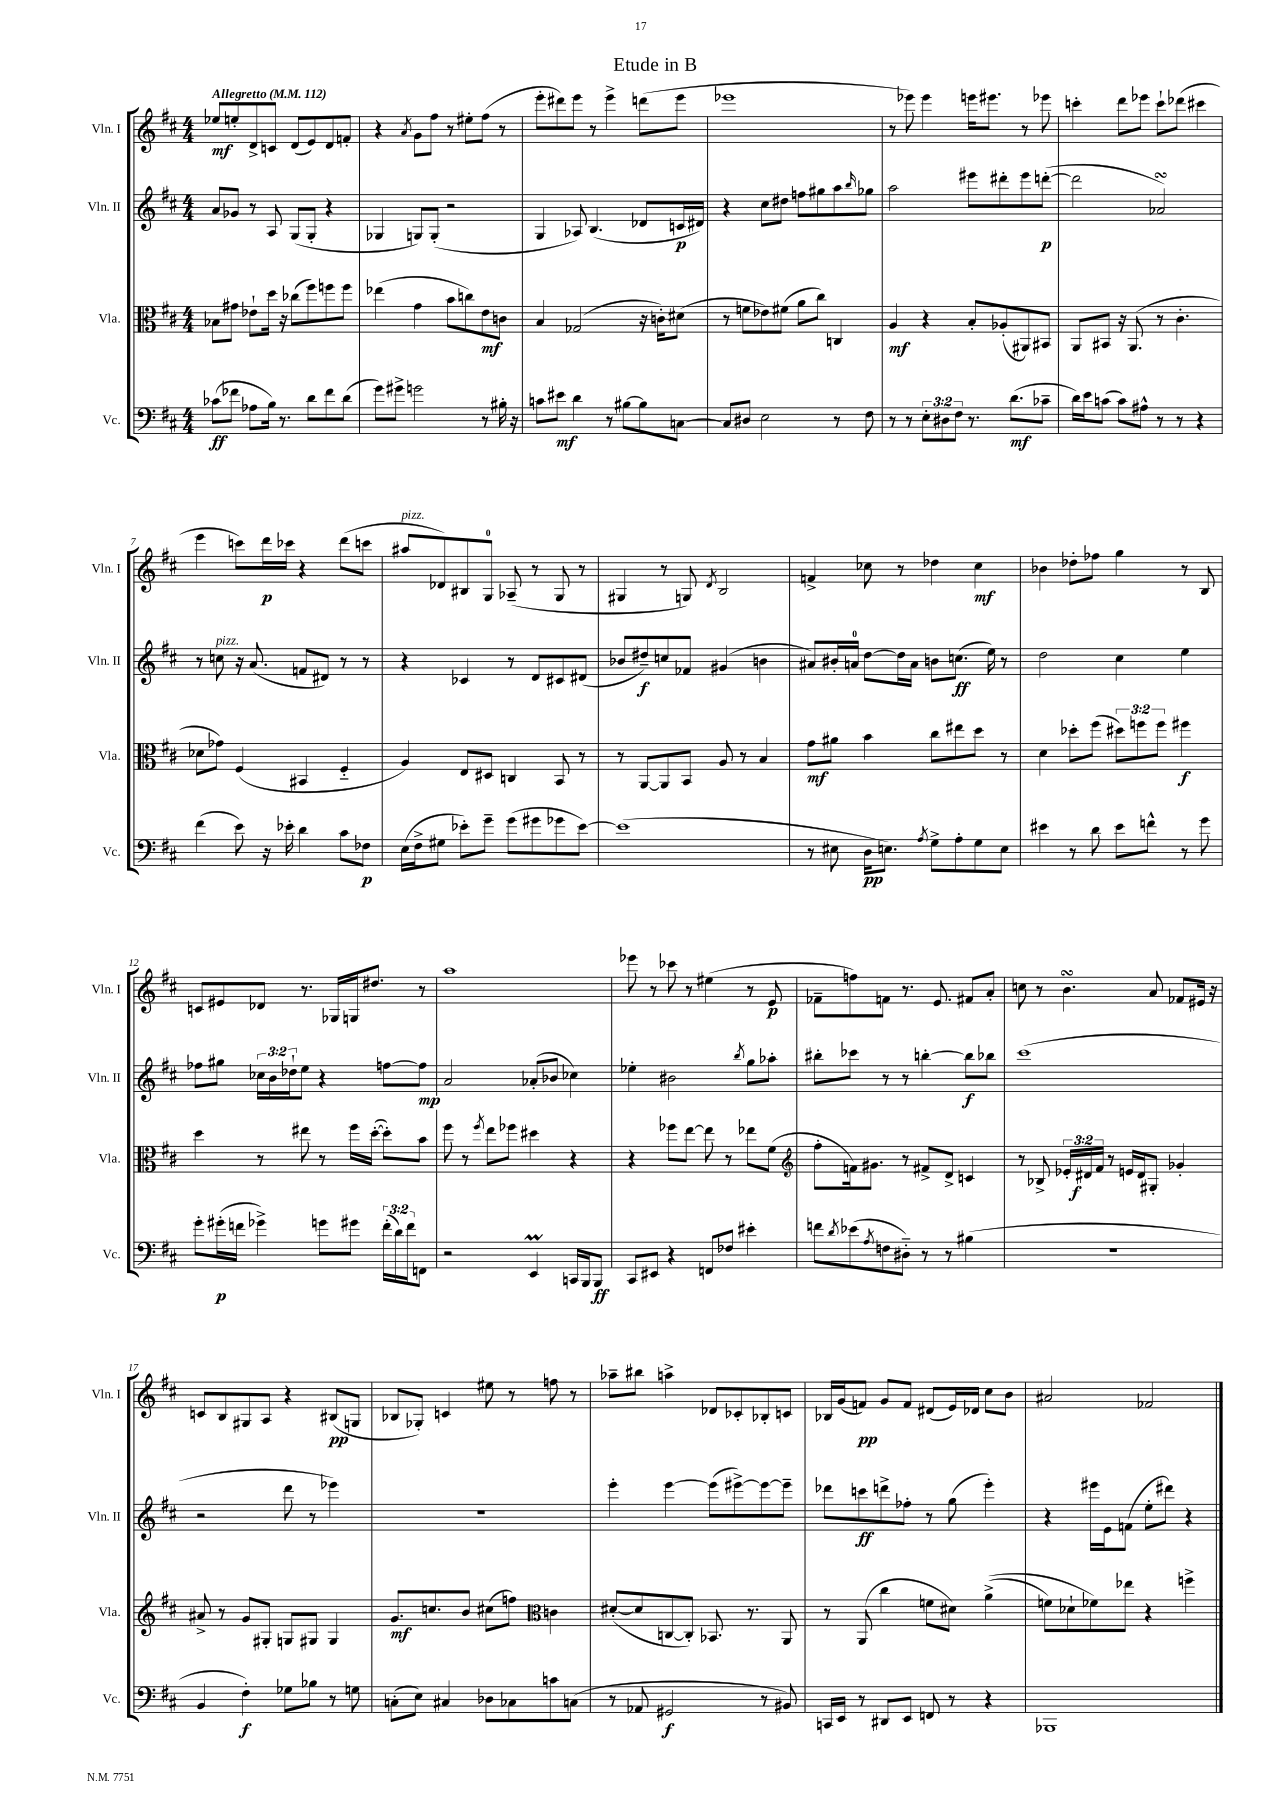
\header { title = "Etude in B" }
<<
\new StaffGroup <<
\new Staff = "s0" \with { instrumentName = "Vln. I" shortInstrumentName = "Vln. I" } {
    \clef treble \key d \major \numericTimeSignature \time 4/4 \tempo "Allegretto" 4 = 112
    ees''8\mf e''8-. d'8-> c'8 d'8( e'8) d'8 f'8-. |
    r4 \acciaccatura { a'8 } g'8 fis''8 r8 eis''8-. fis''8( r8 |
    e'''8-. dis'''8) e'''8 r8 e'''4-> d'''8( e'''8 |
    ees'''1 |
    r8 ees'''8) ees'''4 e'''16 eis'''8. r8 ees'''8 |
    c'''4-. d'''8 ees'''8 c'''8-! des'''8( cis'''4 |
    e'''4 c'''8) d'''16\p ces'''16 r4 d'''8( c'''8 |
    ais''8^\markup { \italic "pizz." } des'8) bis8 g8-0 aes8--( r8 g8 r8 |
    gis4 r8 g8) \acciaccatura { d'8 } b2 |
    f'4-> ces''8 r8 des''4 ces''4\mf |
    bes'4 des''8-. fes''8 g''4 r8 b8 |
    c'8 eis'8 des'8 r8. ges16 g16 dis''8. r8 |
    a''1 |
    ees'''8 r8 ces'''8 r8 eis''4( r8 e'8\p |
    fes'8-- f''8) f'8 r8. e'8. fis'8 a'8-. |
    c''8 r8 b'4.\turn a'8 fes'8 eis'16 r16 |
    c'8 b8 gis8 a8 r4 bis8\pp( g8 |
    bes8 ges8-.) c'4 eis''8 r8 f''8 r8 |
    aes''8-- bis''8 a''4-> des'8 ces'8-. bes8-. c'8 |
    bes16 g'16( f'8\pp) g'8 f'8 dis'8( e'16) des'16 cis''8 b'8 |
    ais'2 fes'2 \bar "|." |
}
\new Staff = "s1" \with { instrumentName = "Vln. II" shortInstrumentName = "Vln. II" } {
    \clef treble \key d \major \numericTimeSignature \time 4/4 \override Staff.TupletNumber.text = #tuplet-number::calc-fraction-text
    a'8 ges'8 r8 a8 g8( g8-. r4 |
    ges4 g8) g8-.( r2 |
    g4 aes8) b4.( des'8 c'16\p dis'16) |
    r4 cis''8 dis''8 f''8 gis''8 a''8 \grace { b''16 } ges''8 |
    a''2 eis'''8 dis'''8-. eis'''8 d'''8~-.\p( |
    d'''2 aes'2\turn) |
    r8 c''8^\markup { \italic "pizz." } r16 a'8.( f'8 dis'8) r8 r8 |
    r4 ces'4 r8 d'8 cis'8 dis'8( |
    bes'8 dis''8--\f) c''8 fes'8 gis'4( b'4 |
    ais'8) bis'16-. a'16-0 d''8~ d''16 a'16 b'8 c''8.\ff( e''16) r8 |
    d''2 cis''4 e''4 |
    fes''8 gis''8 \tuplet 3/2 { ces''16 b'16 des''16-! } e''8 r4 f''8~ f''8\mp |
    a'2 aes'8-.( bes'8 ces''4) |
    ees''4-. bis'2 \acciaccatura { b''8 } g''8 aes''8-. |
    bis''8-. ces'''8 r8 r8 b''4~-. b''8\f bes''8 |
    cis'''1( |
    r2 d'''8 r8 ees'''4) |
    R1 |
    e'''4-. e'''4~ e'''8( eis'''8~->) eis'''8~ eis'''8-- |
    des'''8 c'''8\ff d'''8-> fes''8-. r8 g''8( e'''4-.) |
    r4 eis'''16 e'16 f'8( e''8-. dis'''8) r4 \bar "|." |
}
\new Staff = "s2" \with { instrumentName = "Vla." shortInstrumentName = "Vla." } {
    \clef alto \key d \major \numericTimeSignature \time 4/4 \override Staff.TupletNumber.text = #tuplet-number::calc-fraction-text
    bes8 gis'8 ees'8-! d''16 r16 ces''8( fis''8) f''8 f''8 |
    ees''4( g'4 b'8 c''8) e'8\mf c'8 |
    b4 ges2( r16 c'16-.) dis'8( |
    r8 f'8 ees'8) fis'8( a'8 cis''8) c4 |
    a4\mf r4 b8-. aes8-.( ais,8) bis,8 |
    a,8 bis,8 r16 a,8.( r8 cis'4.-. |
    des'8 ges'8) fis4( bis,4 fis4-_ |
    a4) e8 dis8 c4 b,8 r8 |
    r8 a,8~ a,8 b,8 a8 r8 b4 |
    g'8\mf ais'8 b'4 cis''8 eis''8 d''8 r8 |
    d'4 des''8-. fis''8( \tuplet 3/2 { dis''8) f''8 f''8 } fis''4\f |
    d''4 r8 eis''8 r8 fis''16 d''16~-.( d''8-.) b'8 |
    fis''8 r8 \acciaccatura { fis''8 } e''8 fes''8 dis''4 r4 |
    r4 fes''8 e''8~ e''8 r8 ees''8 fis'8( |
    \clef treble fis''8-. f'16) gis'8. r8 fis'8-> d'8-> c'4 |
    r8 bes8-> \tuplet 3/2 { ees'16-. dis'16\f fis'16 } r8 e'16 dis'16 gis8-. ges'4-. |
    ais'8-> r8 g'8 gis8-. g8 gis8 gis4 |
    g'8.\mf c''8. b'8 cis''8( f''8) \clef alto c'4 |
    dis'8~-.( dis'8 c8~ c8-.) bes,8. r8. a,8 |
    r8 a,8( cis''4 f'8 dis'8) a'4->(\( |
    f'8) des'8-! fes'8\) ees''8 r4 f''4-> \bar "|." |
}
\new Staff = "s3" \with { instrumentName = "Vc." shortInstrumentName = "Vc." } {
    \clef bass \key d \major \numericTimeSignature \time 4/4 \override Staff.TupletNumber.text = #tuplet-number::calc-fraction-text
    ces'8\ff( fes'8 aes8 b16) r8. d'8 fes'8 d'8( |
    g'8) gis'8-> g'2 r8 bis16-. r16 |
    c'8 eis'8\mf d'4 r8 bis8~ bis8 c8~ |
    c8 dis8 e2 r8 fis8 |
    r8 r8 \tuplet 3/2 { e8-. dis8 fis8 } r8. d'8.\mf( ces'8-- |
    d'16) e'16 c'8( c'8) ais8-^ r8 r8 r4 |
    fis'4( e'8) r16 ees'16-. d'4 cis'8 fes8\p |
    e16( fis16-> gis8 ees'8-.) g'8-- g'8( gis'8 ges'8 ees'8~) |
    ees'1( |
    r8 eis8 d16\pp e8.) \acciaccatura { a8 } g8-> a8-. g8 e8 |
    eis'4 r8 d'8 eis'8 f'8-^ r8 g'8 |
    g'8-. gis'16-.\p( f'16 ges'4->) g'8 gis'8 \tuplet 3/2 { f'16-.( d'16) f'16 } f,8 |
    r2 e,4\prall c,16 b,,16 b,,8\ff |
    cis,8 eis,8 r4 f,8 fes8 eis'4-. |
    f'8 \acciaccatura { d'8 } ees'8( \acciaccatura { a8 } f8 dis8-_) r8 r8 bis4( |
    R1 |
    b,4 fis4-.\f) ges8 bes8 r8 g8 |
    c8-.( e8) cis4 des8 ces8 c'8 c8( |
    r8 aes,8 gis,2\f r8 bis,8) |
    c,16 e,16 r8 dis,8 e,8 f,8 r8 r4 |
    bes,,1 \bar "|." |
}
>>
>>
